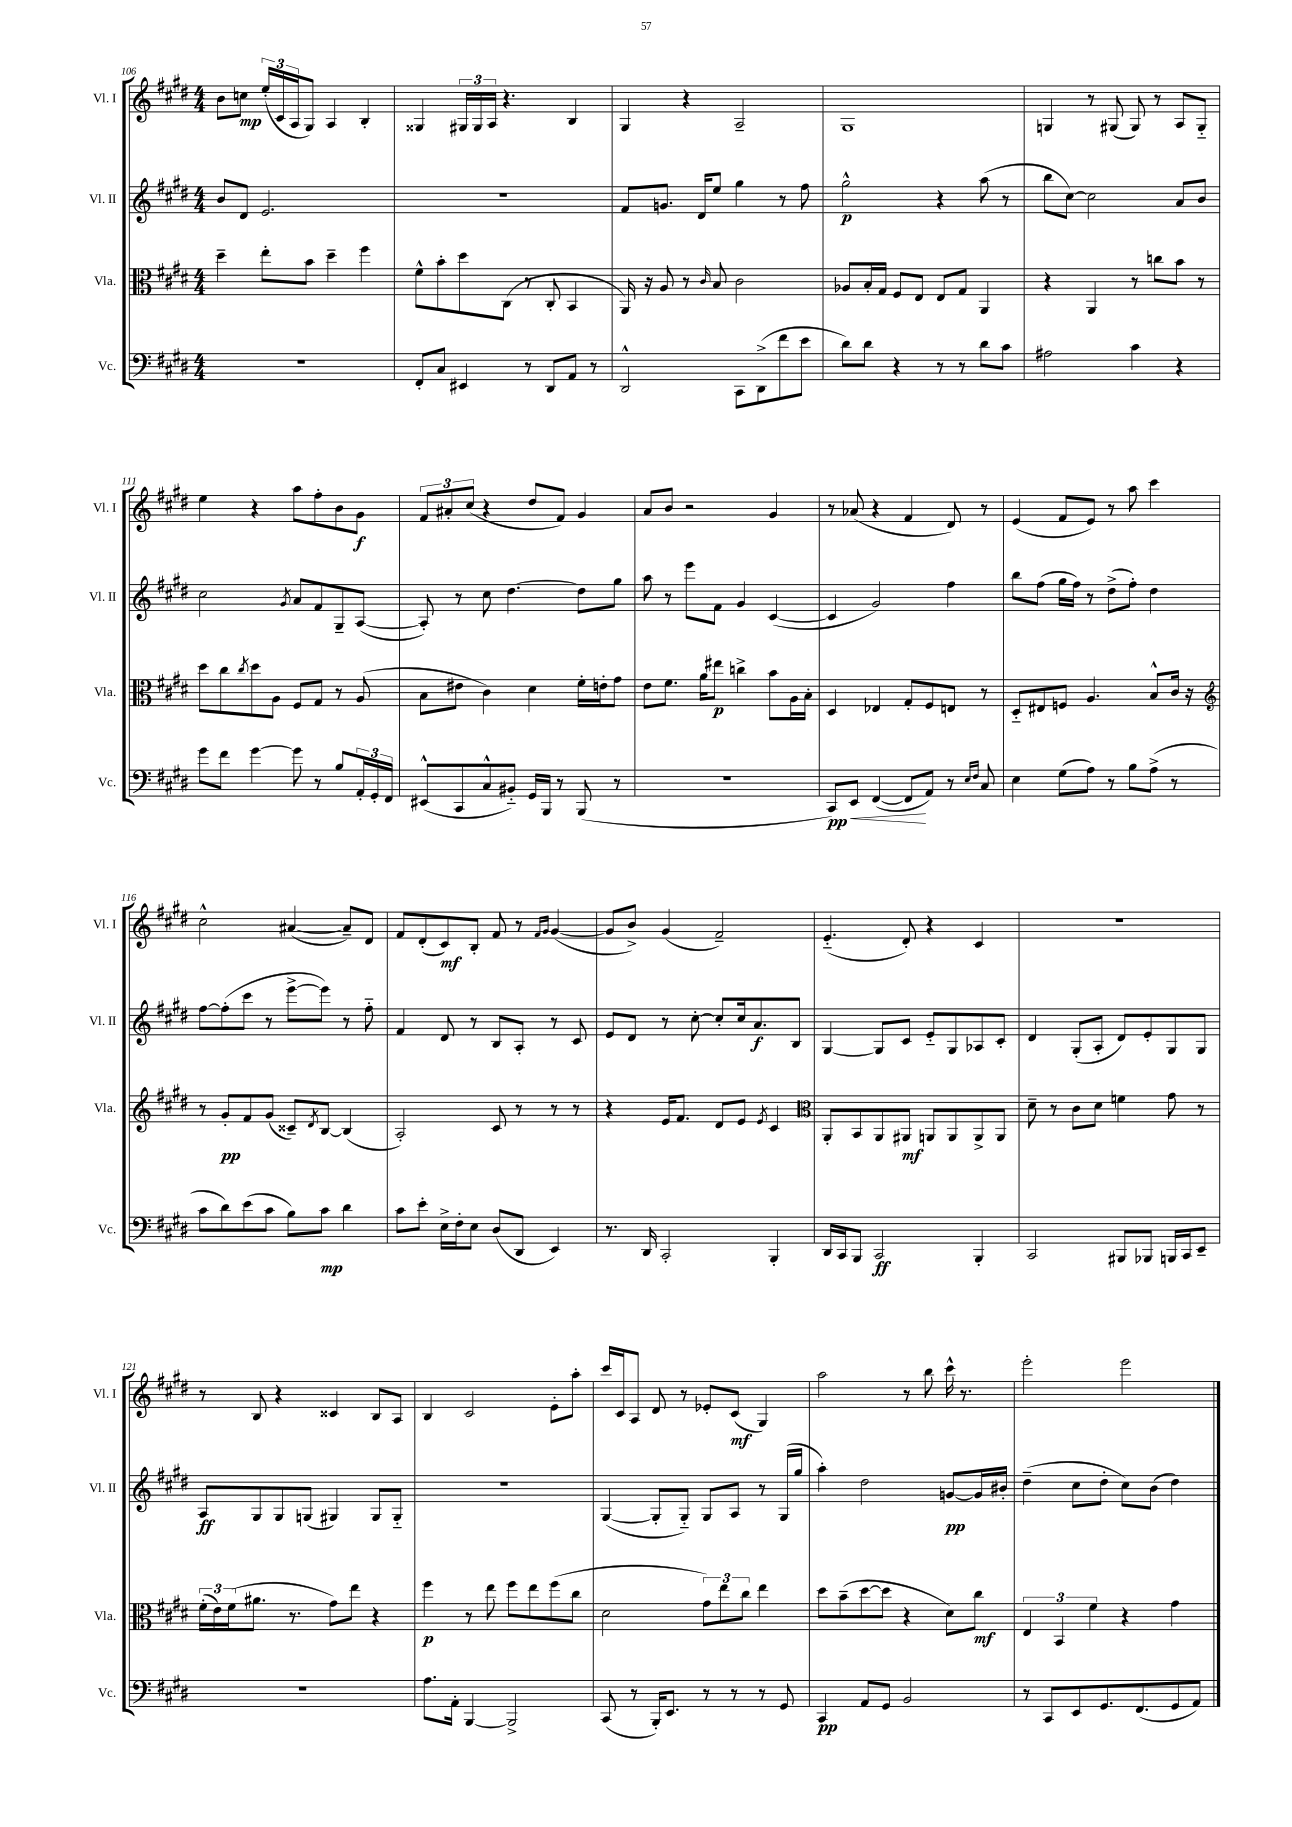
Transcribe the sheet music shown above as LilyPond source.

<<
\new StaffGroup <<
\new Staff = "s0" \with { instrumentName = "Vl. I" shortInstrumentName = "Vl. I" } {
    \clef treble \key e \major \numericTimeSignature \time 4/4
    b'8 c''8\mp \tuplet 3/2 { e''16-.( cis'16 a16 } gis8) a4 b4-. |
    gisis4 \tuplet 3/2 { gis16 gis16 a16 } r4. b4 |
    gis4 r4 a2-- |
    gis1 |
    g4 r8 gis8( gis8) r8 a8 gis8-_ |
    e''4 r4 a''8 fis''8-. b'8 gis'8\f |
    \tuplet 3/2 { fis'8 ais'8-. cis''8( } r4 dis''8 fis'8) gis'4 |
    a'8 b'8 r2 gis'4 |
    r8 aes'8( r4 fis'4 dis'8) r8 |
    e'4( fis'8 e'8) r8 a''8 cis'''4 |
    cis''2-^ ais'4~( ais'8--) dis'8 |
    fis'8 dis'8-.( cis'8\mf) b8-. fis'8 r8 \grace { fis'16 gis'16 } gis'4~( |
    gis'8 b'8->) gis'4( fis'2--) |
    e'4.-_( dis'8-.) r4 cis'4 |
    R1 |
    r8 b8 r4 cisis'4 b8 a8 |
    b4 cis'2 e'8-. a''8-. |
    cis'''16 cis'16 a8 dis'8 r8 ees'8-. cis'8\mf( gis4) |
    a''2 r8 b''8 cis'''16-^ r8. |
    e'''2-. e'''2 \bar "|." |
}
\new Staff = "s1" \with { instrumentName = "Vl. II" shortInstrumentName = "Vl. II" } {
    \clef treble \key e \major \numericTimeSignature \time 4/4
    b'8 dis'8 e'2. |
    R1 |
    fis'8 g'8. dis'16 e''8 gis''4 r8 fis''8 |
    gis''2-^\p r4 a''8( r8 |
    b''8 cis''8~) cis''2 a'8 b'8 |
    cis''2 \acciaccatura { gis'8 } a'8 fis'8 gis8-- a8~( |
    a8-.) r8 cis''8 dis''4.~ dis''8 gis''8 |
    a''8 r8 e'''8 fis'8 gis'4 cis'4~( |
    cis'4 gis'2) fis''4 |
    b''8 fis''8( gis''16 fis''16) r8 dis''8->( fis''8-.) dis''4 |
    fis''8~ fis''8-.( cis'''8 r8 e'''8~-> e'''8) r8 fis''8-_ |
    fis'4 dis'8 r8 b8 a8-. r8 cis'8 |
    e'8 dis'8 r8 cis''8~-. cis''8-. cis''16 a'8.\f b8 |
    gis4~ gis8 cis'8 e'8-_ gis8 aes8 cis'8-. |
    dis'4 gis8-.( a8-. dis'8) e'8-. gis8 gis8 |
    a8\ff gis8 gis8 g8( gis4) gis8 gis8-_ |
    r1 |
    gis4~( gis8-. gis8-_) gis8 a8 r8 gis16( gis''16 |
    a''4-.) dis''2 g'8~\pp g'16 bis'16-. |
    dis''4--( cis''8 dis''8-. cis''8) b'8( dis''4) \bar "|." |
}
\new Staff = "s2" \with { instrumentName = "Vla." shortInstrumentName = "Vla." } {
    \clef alto \key e \major \numericTimeSignature \time 4/4
    dis''4-- e''8-. b'8 dis''4-- fis''4 |
    fis'8-^ b'8-. dis''8 cis8( r8 cis8-. b,4 |
    a,16) r16 a8 r8 \grace { cis'16 } b8 cis'2 |
    aes8 b16-. gis16 fis8 e8 e8 gis8 a,4 |
    r4 a,4 r8 c''8 b'8 r8 |
    dis''8 cis''8 \acciaccatura { cis''8 } dis''8 a8 fis8 gis8 r8 a8( |
    b8 eis'8 cis'4) dis'4 fis'16-. e'16-. gis'8 |
    e'8 fis'8. a'16 eis''8\p c''4-> b'8 a16 b16-. |
    dis4 ees4 gis8-. fis8 e8 r8 |
    dis8-_ eis8 f8 a4. b8-^ cis'16 r16 |
    \clef treble r8 gis'8-.\pp fis'8 gis'8( cisis'8--) \acciaccatura { dis'8 } b8~ b4( |
    a2-.) cis'8 r8 r8 r8 |
    r4 e'16 fis'8. dis'8 e'8 \acciaccatura { e'8 } cis'4 |
    \clef alto a,8-. b,8 a,8 ais,8\mf a,8 a,8 a,8-> a,8 |
    dis'8-- r8 cis'8 dis'8 f'4 gis'8 r8 |
    \tuplet 3/2 { fis'16-.( e'16) fis'16( } ais'8. r8. gis'8) e''8 r4 |
    fis''4\p r8 e''8 fis''8 e''8 fis''8( cis''8 |
    dis'2 \tuplet 3/2 { gis'8) e''8 cis''8 } e''4 |
    dis''8 b'8--( dis''8~ dis''8 r4 dis'8) cis''8\mf |
    \tuplet 3/2 { e4 b,4 fis'4 } r4 gis'4 \bar "|." |
}
\new Staff = "s3" \with { instrumentName = "Vc." shortInstrumentName = "Vc." } {
    \clef bass \key e \major \numericTimeSignature \time 4/4
    R1 |
    fis,8-. cis8 eis,4 r8 dis,8 a,8 r8 |
    dis,2-^ cis,8 dis,8->( fis'8 e'8 |
    dis'8) dis'8 r4 r8 r8 dis'8 cis'8 |
    ais2 cis'4 r4 |
    gis'8 fis'8 gis'4~ gis'8 r8 b8 \tuplet 3/2 { a,16-. gis,16-. fis,16 } |
    eis,8-^( cis,8 cis8-^ bis,8-_) gis,16 b,,16 r8 b,,8( r8 |
    R1 |
    cis,8\pp) e,8\< fis,4~( fis,8\! a,8) r8 \grace { e16 fis16 } cis8 |
    e4 gis8( a8) r8 b8 a8->( r8 |
    cis'8 dis'8) e'8( cis'8 b8) cis'8\mp dis'4 |
    cis'8 e'8-. e16-> fis16-. e8 dis8( dis,8 e,4) |
    r8. dis,16 cis,2-. b,,4-. |
    dis,16 cis,16 b,,8 cis,2\ff b,,4-. |
    cis,2 bis,,8 bes,,8 b,,16 cis,16 e,8-- |
    R1 |
    a8. a,16-. b,,4~ b,,2-> |
    cis,8( r8 b,,16-.) e,8. r8 r8 r8 gis,8 |
    cis,4\pp a,8 gis,8 b,2 |
    r8 cis,8 e,8 gis,8. fis,8.( gis,8 a,8) \bar "|." |
}
>>
>>
\layout { \context { \Score currentBarNumber = #106 } }
